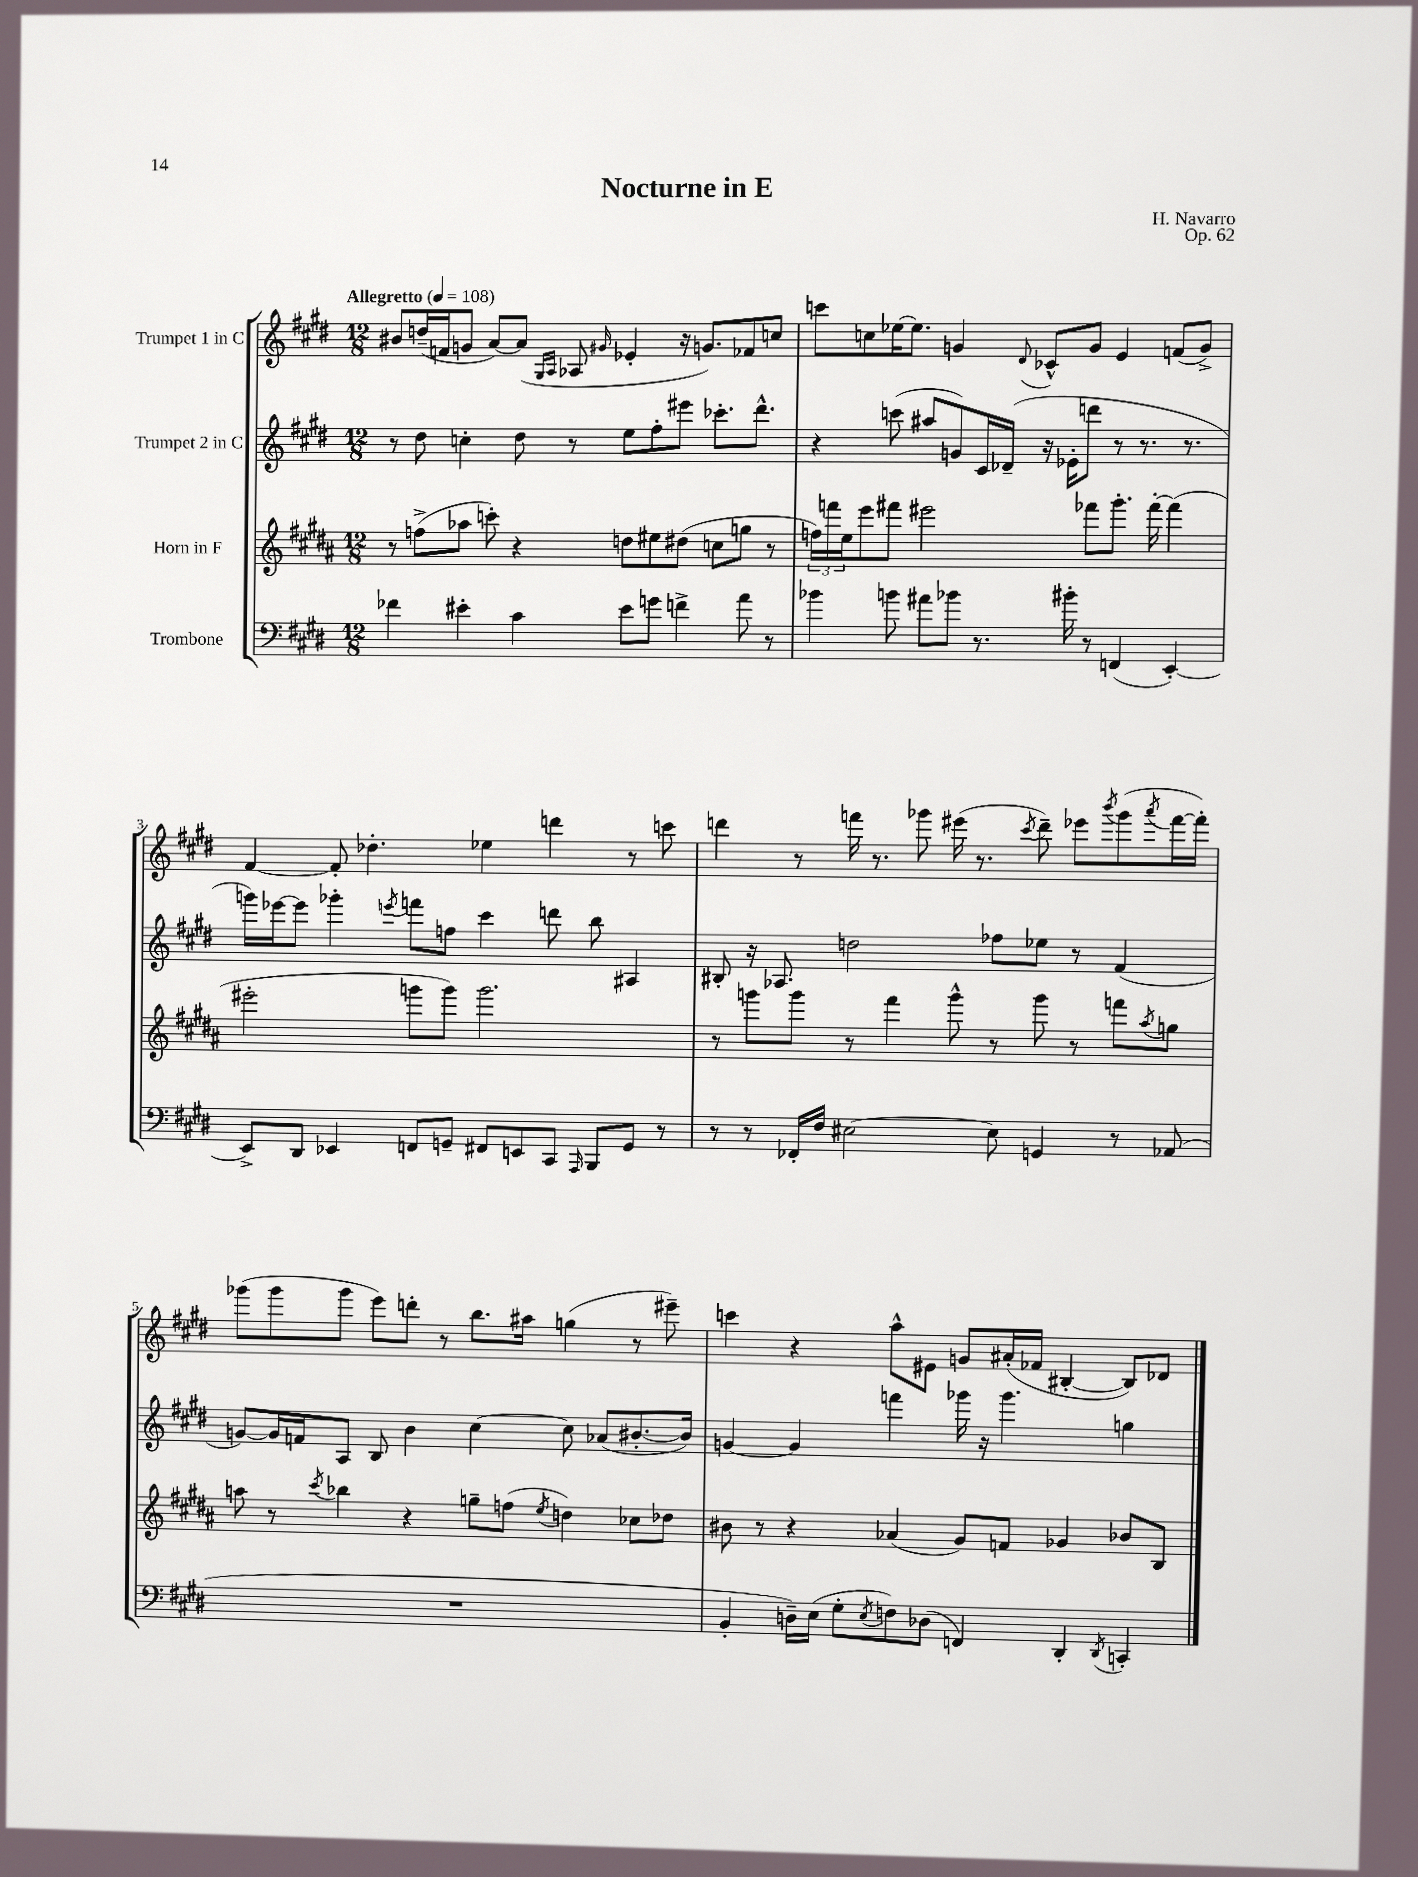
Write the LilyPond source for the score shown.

\header { title = "Nocturne in E" composer = "H. Navarro" opus = "Op. 62" }
<<
\new StaffGroup <<
\new Staff = "s0" \with { instrumentName = "Trumpet 1 in C" } {
    \clef treble \key e \major \numericTimeSignature \time 12/8 \tempo "Allegretto" 4 = 108
    bis'8 d''16--( f'16 g'8 a'8~) a'8( \grace { gis16 a16 } aes8 \grace { gis'16 } ees'4-. r16 g'8.) fes'8 c''8 |
    c'''8 c''8 ees''16~ ees''8. g'4 \appoggiatura { dis'8 } ces'8-^ g'8 e'4 f'8( g'8->) |
    fis'4~ fis'8-. des''4.-. ees''4 d'''4 r8 c'''8 |
    d'''4 r8 f'''16 r8. ges'''8 eis'''16( r8. \acciaccatura { cis'''8 } d'''8--) ees'''8 \acciaccatura { b'''8 } ges'''8( \acciaccatura { a'''8 } f'''16~ f'''16-.) |
    ges'''8( ges'''8 ges'''8 e'''8) d'''8-. r8 b''8. ais''16 g''4( r8 eis'''8--) |
    c'''4 r4 a''8-^ eis'8 g'8 ais'16-.( fes'16 bis4~-. bis8) des'8 \bar "|." |
}
\new Staff = "s1" \with { instrumentName = "Trumpet 2 in C" } {
    \clef treble \key e \major \numericTimeSignature \time 12/8
    r8 dis''8 c''4-. dis''8 r8 e''8 fis''8-. eis'''8 ces'''8.-. dis'''8.-^ |
    r4 c'''8( ais''8 g'8) cis'16 des'16--( r16 ees'16-. d'''8 r8 r8. r8. |
    g'''16) ees'''16~ ees'''8 ges'''4-. \acciaccatura { e'''8 } f'''8 f''8 cis'''4 d'''8 b''8 ais4 |
    bis8-. r16 aes8. d''2 fes''8 ees''8 r8 fis'4( |
    g'8~) g'16 f'16 a8 b8 b'4 cis''4~ cis''8 aes'8( bis'8.~-. bis'16) |
    g'4~ g'4 f'''4 ges'''16 r16 ges'''4. g''4 \bar "|." |
}
\new Staff = "s2" \with { instrumentName = "Horn in F" } {
    \clef treble \key b \major \numericTimeSignature \time 12/8
    r8 f''8->( aes''8 c'''8-.) r4 d''8 eis''8 dis''8( c''8 g''8 r8 |
    \tuplet 3/2 { f''16) f'''16 e''16 } e'''8 fis'''8 eis'''2 fes'''8 gis'''8.-. fes'''16~-. fes'''4( |
    eis'''2-. g'''8 g'''8) g'''2. |
    r8 g'''8 g'''8 r8 fis'''4 g'''8-^ r8 g'''8 r8 f'''8 \acciaccatura { ais''8 } g''8 |
    a''8 r8 \acciaccatura { cis'''8 } bes''4 r4 g''8-- f''8( \acciaccatura { e''8 } d''4) ces''8 des''8 |
    bis'8 r8 r4 aes'4( gis'8) f'8 ges'4 bes'8 b8 \bar "|." |
}
\new Staff = "s3" \with { instrumentName = "Trombone" } {
    \clef bass \key e \major \numericTimeSignature \time 12/8
    fes'4 eis'4-. cis'4 eis'8 g'8 f'4-> a'8 r8 |
    bes'4 b'8 ais'8 bes'8 r8. bis'16-. r8 f,4( e,4~-.) |
    e,8-> dis,8 ees,4 f,8 g,8-- fis,8 e,8 cis,8 \grace { a,,16 } b,,8 g,8 r8 |
    r8 r8 fes,16-. fis16 eis2~ eis8 g,4 r8 aes,8( |
    R1. |
    b,4-. d16--) e16( gis8-. \acciaccatura { e8 } f8) des8( f,4) dis,4-. \acciaccatura { dis,8 } c,4-. \bar "|." |
}
>>
>>
